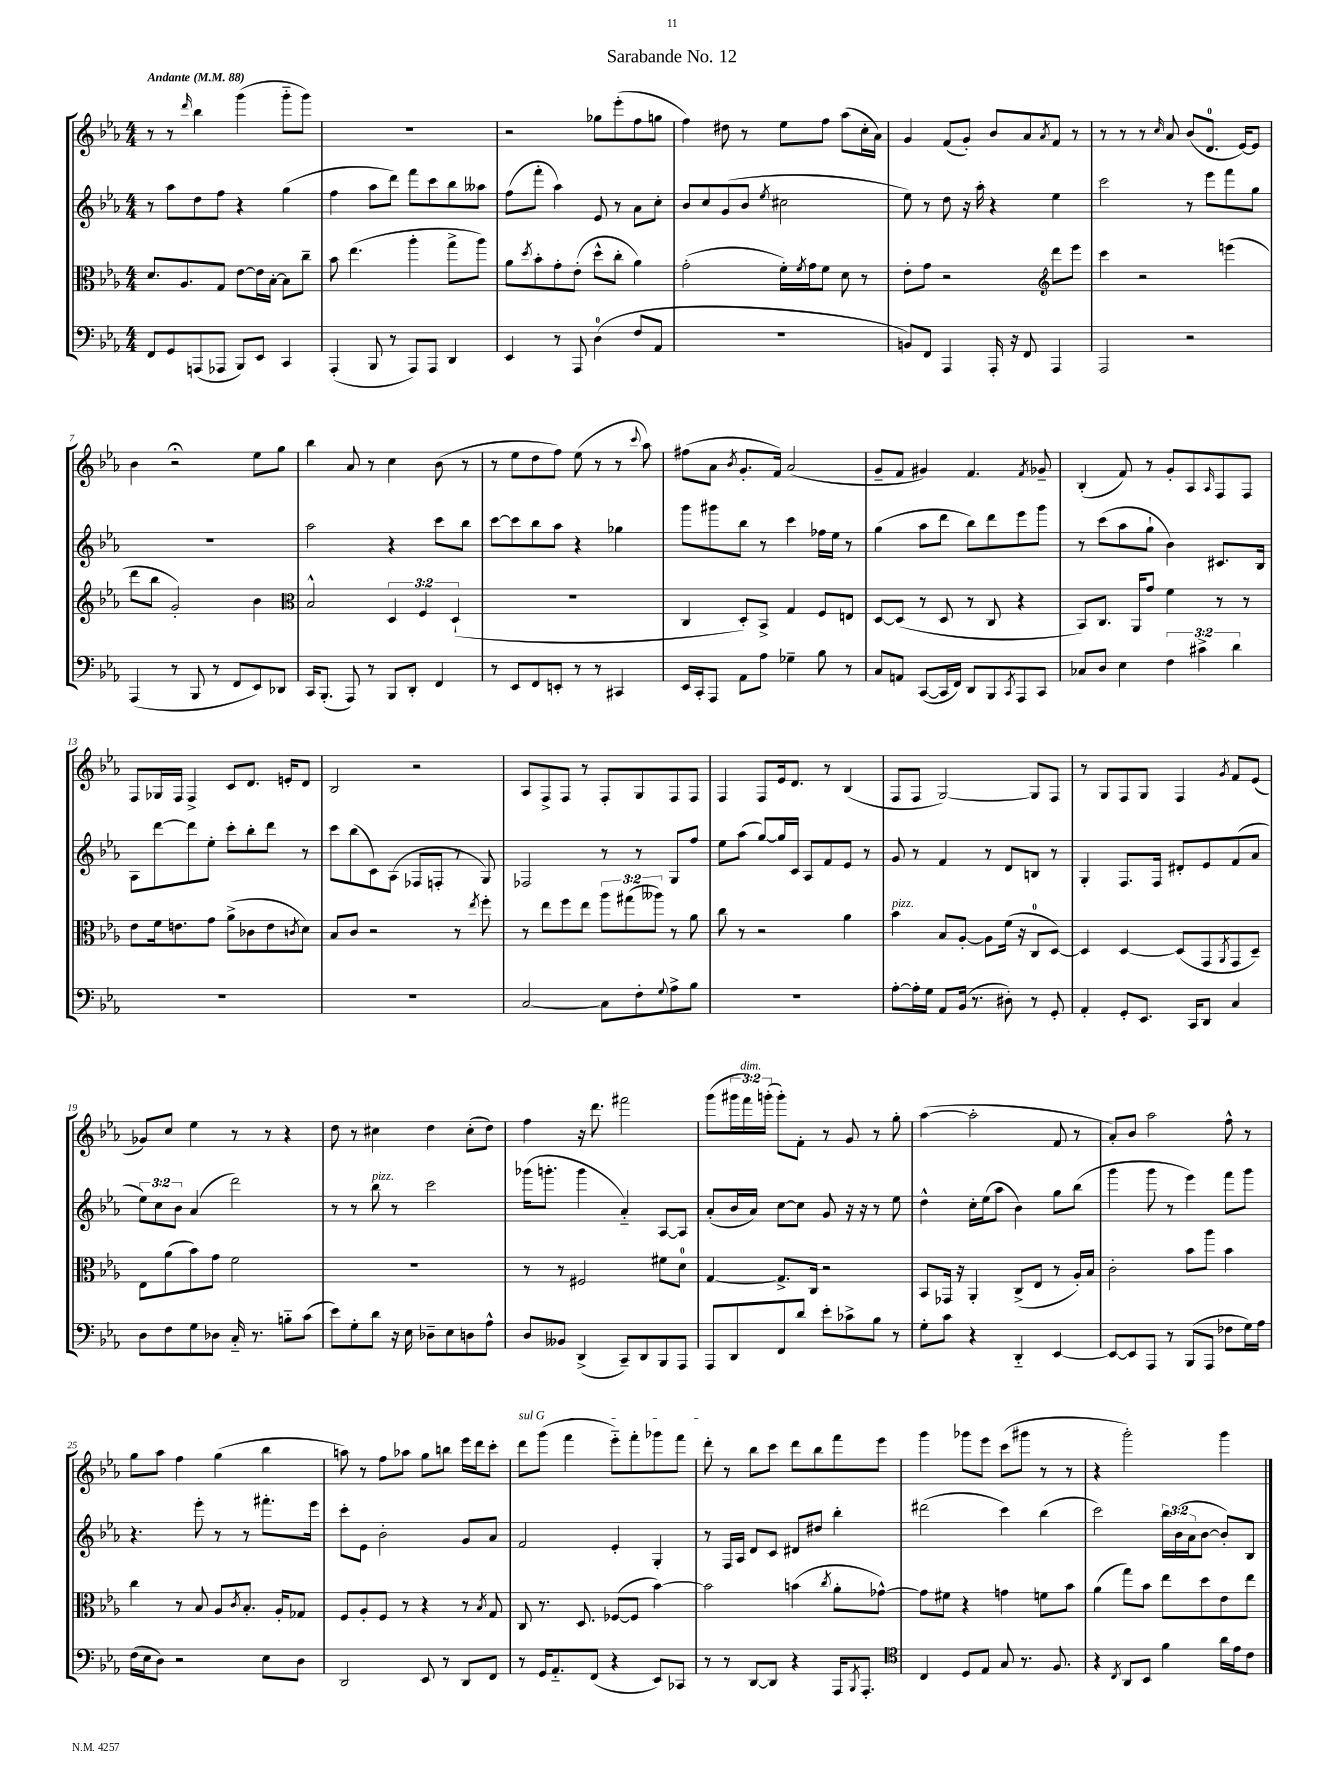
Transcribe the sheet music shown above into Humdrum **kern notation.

**kern	**kern	**kern	**kern
*staff4	*staff3	*staff2	*staff1
*clefF4	*clefC3	*clefG2	*clefG2
*k[b-e-a-]	*k[b-e-a-]	*k[b-e-a-]	*k[b-e-a-]
*M4/4	*M4/4	*M4/4	*M4/4
*MM88	*MM88	*MM88	*MM88
8FF/L	8.d/L	8r	8r
8GG/	.	8aa-\L	8r
.	8.A-/	.	.
.	.	.	16qqddd/
(8AAA/	.	8dd\	4bb-\
8AAA-/J	8G/J	8ff\J	.
8BBB-/L)	[8e-\L	4r	(4ggg\
8EE-/J	16e-\]L	.	.
.	[16B-'\JJ	.	.
4CC/	8B-\]L	(4gg\	8ggg'~\L
.	8cc~\J	.	8ggg\J)
=	=	=	=
(4AAA-'/	8b-\	4ff\	1r
.	(4.ee-\	.	.
8BBB-/	.	8aa-\L	.
8r	.	8ddd\J)	.
8AAA-/L)	4aa-'\	8fff\L	.
8AAA-/J	.	8ccc\	.
4DD/	8gg^\L	8bb-\	.
.	8aa-\J)	8aa--\J	.
=	=	=	=
4EE-/	8a-\L	(8ff\L	2r
.	8qdd/	.	.
.	8b-'\	8fff'\J	.
8r	8g'\	4aa-\)	.
8AAA-/	(8e-'\J	.	.
(4D\	8dd^^\L	8e-/	8gg-\L
.	8cc'\J	8r	(8eee-'\
8F/L	4a-\)	8a-\L	8ff\
8AA-/J	.	8cc'\J	8gg\J
=	=	=	=
1r	(2g'\	8b-/L	4ff\)
.	.	8cc/	.
.	.	(8g/	8dd#\
.	.	8b-/J	8r
.	.	8qee-/	.
.	16f'\LL)	2cc#\	8ee-\L
.	8qf/	.	.
.	16g\J	.	.
.	8f\J	.	8ff\J
.	8d\	.	(8aa-\L
.	8r	.	16cc'\L
.	.	.	16a-\JJ)
=	=	=	=
8BB/L)	8e-'\L	8ee-\)	4g/
8FF/J	8g\J	8r	.
4AAA-/	2r	8dd\	(8f/L
.	.	16r	8g'/J)
.	.	16aa-'\	.
16AAA-'/	.	4r	8b-/L
16r	.	.	.
8FF/	.	.	8a-/
*	*clefG2	*	*
.	.	.	8qa-/
4AAA-/	8ddd\L	4ee-\	8f/J
.	8eee-\J	.	8r
=	=	=	=
2AAA-/	4ccc\	2ccc\	8r
.	.	.	8r
.	2r	.	8r
.	.	.	16qqcc/
.	.	.	8a-/
2r	.	8r	(8b-/L
.	.	8eee-\L	8.d/J
.	(4eee\	8fff\	.
.	.	.	[16e-/LK)
.	.	8gg\J	8e-/]J
=	=	=	=
(4AAA-/	8ddd\L	1r	4b-\
.	8bb-\J	.	.
8r	2g'/)	.	2r;
8BBB-/	.	.	.
8r	.	.	.
8FF/L	.	.	.
8EE-/)	4b-\	.	8ee-\L
8DD-/J	.	.	8gg\J
=	=	=	=
*	*clefC3	*	*
16CC/LK	2B-^^/	2aa-\	4bb-\
(8.BBB-'/J	.	.	.
8AAA-/)	.	.	8a-/
8r	.	.	8r
8BBB-/L	6D/	4r	4cc\
8DD'/J	.	.	.
.	6F/	.	.
4FF/	.	8ccc\L	(8b-\
.	(6D`/	.	.
.	.	8bb-\J	8r
=	=	=	=
8r	1r	[8ccc\L	8r
8EE-/L	.	8ccc\]	8ee-\L
8FF/	.	8bb-\	8dd\
8EE'/J	.	8aa-\J	8ff\J)
8r	.	4r	(8ee-\
8r	.	.	8r
4CC#/	.	4gg-\	8r
.	.	.	8qqccc/
.	.	.	8aa-\)
=	=	=	=
16EE-/LL	4C/	8ggg\L	(8ff#\L
16CC'/J	.	.	.
8AAA-/J	.	8ggg#\	8a-\J
.	.	.	8qb-/
8AA-\L	8D'/L)	8bb-\J	8.g'/L
8A-\J	8BB-^/J	8r	.
.	.	.	16f/Jk)
4G-~\	4G/	4ccc\	(2a-/
8B-\	8F/L	16ff-\LL	.
.	.	16ee-\JJ	.
8r	8E/J	8r	.
=	=	=	=
8C/L	[8D/L	(4gg\	8g~/L
8AA/J	(8D/]J	.	8f/J
([8CC/L	8r	8aa-\L	4g#/)
16CC/]L	8D/	8ddd\J	.
16FF/JJ)	.	.	.
8DD/L	8r	8bb-\L)	4.f/
8BBB-/	8C/	8ddd\	.
8qCC/	.	.	.
8AAA-/	4r	8eee-\	.
.	.	.	8qf/
8CC/J	.	8ggg\J	8g-~/
=	=	=	=
8C-/L	8BB-/L)	8r	(4B-'/
8D/J	8.C/J	(8ccc\L	.
4E-\	.	8aa-\	8f/)
.	16AA-/LK	.	.
.	8g/J	8gg`\J	8r
6F\	4f\	4b-\)	8g'/L
.	.	.	8A-/
6c#^\	.	.	.
.	.	.	16qqA-/
.	8r	8.c#/L	8F/
6d\	.	.	.
.	8r	.	8F/J
.	.	16B-/Jk	.
=	=	=	=
1r	8e-\L	8A-\L	8F/L
.	16f\k	[8ddd\	16G-/L
.	8.e\	.	16F/JJ
.	.	8ddd\]	4F^/
.	8g\J	8ee-'\J	.
.	(8a-^\L	8ccc'\L	8c/L
.	8c-\	8bb-'\	8.d/J
.	8e\	8ddd\J	.
.	.	.	16e'/LK
.	8qc/	.	.
.	8d\J)	8r	8d/J
=	=	=	=
1r	8B-/L	8ccc\L	2B-/
.	8c/J	(8bb-\	.
.	2r	8c\)	.
.	.	(8A-\J	.
.	.	8F-/L	2r
.	.	8F'/J	.
.	8r	8r	.
.	8qee-/	.	.
.	8ff'\	8G/)	.
=	=	=	=
[2C/	8r	2F-/	8A-/L
.	8ee-\L	.	8F^/
.	8ff\	.	8F/J
.	8ee-\J	.	8r
8C\]L	12aa-\L	8r	8F'/L
.	(12gg#\	.	.
8F'\	.	8r	8G/
.	12aa--\J)	.	.
8qqG/	.	.	.
8A-^\	8r	8G/L	8F/
8B-\J	8a-\	8ff/J	8F/J
=	=	=	=
1r	8cc\	8ee-\L	4F/
.	8r	(8aa-\J	.
.	2r	[8gg/L)	8F/L
.	.	16gg/]L	16e-/k
.	.	16c/JJ	8.d/J
.	.	8A-/L	.
.	.	8f/	8r
.	4a-\	8e-/J	(4B-/
.	.	8r	.
=	=	=	=
[8A-'\L	4b-\	8g/	8F/L
16A-'\]L	.	8r	8F/J
16G\JJ	.	.	.
8AA-/L	8B-/L	4f/	[2G/)
(16BB-/Jk	[8A-'/J	.	.
8.r	.	.	.
.	8A-\]L	8r	.
8D#'\)	(16f\Jk	8d/L	.
.	16r	.	.
8r	8C/L	8B/J	8G/]L
8GG'/	[8D/J)	8r	8F/J
=	=	=	=
4AA-'/	4D/]	4G'/	8r
.	.	.	8G/L
8GG'/L	[4D/	8.F/L	8F/
8.EE-/J	.	.	8G/J
.	.	16F/Jk	.
.	(8D/]L	8d#'/L	4F/
16CC/LK	.	.	.
8DD/J	8GG/	8e-/	.
.	8qAA-/	.	8qg/
4C/	8GG/	(8f/	8f/L
.	8D~/J)	8a-/J	(8e-/J
=	=	=	=
8D\L	8E-\L	12ee-\L)	8g-/L)
.	.	12cc\	.
8F\	(8a-\	.	8cc/J
.	.	12b-\J	.
8G\	8b-\)	(4a-/	4ee-\
8D-\J	8g\J	.	.
16C'~/	2f\	2ddd\)	8r
8.r	.	.	.
.	.	.	8r
8B'~\L	.	.	4r
(8c\J	.	.	.
=	=	=	=
8e-\L)	1r	8r	8dd\
8G'\	.	8r	8r
8d\J	.	8bb-\	4cc#\
16r	.	8r	.
16E-\	.	.	.
8D-~\L	.	2ccc\	4dd\
8E-\	.	.	.
8D\	.	.	(8cc#'\L
8A-^^\J	.	.	8dd\J)
=	=	=	=
8D/L	8r	(16ggg-\LK	4ff\
.	.	8.ggg'\J	.
8BB--/J	8r	.	.
(4DD^/	2F#/	4ggg\	16r
.	.	.	8.ddd\
8CC~/L)	.	4a-'~/)	2fff#\
8DD/	.	.	.
8BBB-/	8f#\L	[8A-/L	.
8AAA-/J	8d\J	8A-/]J	.
=	=	=	=
8AAA-/L	[4G/	(8a-'/L	(8ggg\L
8DD/	.	16b-/L	24ggg#\L
.	.	.	24fff\)
.	.	16a-/JJ)	.
.	.	.	(24ggg'\JJ
8FF/	8.G^/]L	[8cc\L	8ggg'\L)
8d/J	.	8cc\]J	8f'\J
.	16C/Jk	.	.
8e-'\L	2r	8g/	8r
8c-^\	.	16r	8g/
.	.	16r	.
8B-\J	.	8r	8r
8r	.	8ee-\	8gg'\
=	=	=	=
8G'\L	8BB-/L	4dd^^\	([4aa-\
8c\J	16GG-/Jk	.	.
.	16r	.	.
4r	4AA-'/	16cc'\LL	2aa-'\]
.	.	(16ee-\J	.
.	.	8aa-\J	.
4DD'~/	(8C^/L	4b-\)	.
.	8E-/J	.	.
[4EE-/	8r	8gg\L	8f/
.	16A-'/LL)	(8bb-\J	8r
.	16B-/JJ	.	.
=	=	=	=
8EE-/_L	2c'\	4ggg\	8a-'/L)
8EE-/]	.	.	8b-/J
8AAA-/J	.	8ggg\	2aa-\
8r	.	8r	.
(8BBB-/L	8b-\L	4eee-\)	.
8AAA-/J	8aa-\J	.	.
8F-\L	4b-\	8fff\L	8ff^^\
16G\L)	.	8ggg\J	8r
16A-\JJ	.	.	.
=	=	=	=
(16F\LL	4cc\	4.r	8gg\L
16E-\J	.	.	.
8D\J)	.	.	8aa-\J
2r	8r	.	4ff\
.	8B-/	8eee-'\	.
.	8A-/L	8r	(4gg\
.	8qc/	.	.
.	8.B-'/J	8r	.
8E-\L	.	8.fff#'\L	4bb-\
.	16A-'/LK	.	.
8D\J	8G-/J	.	.
.	.	16eee-\Jk	.
=	=	=	=
2DD/	8F/L	8ccc'\L	8aa\)
.	8A-'/	8e-\J	8r
.	8F/J	2b-'\	8ff\L
.	8r	.	8aa-\J
8EE-/	4r	.	8gg\L
8r	.	.	8bb\J
8DD/L	8r	8g/L	16eee-\LL
.	.	.	16ddd\J
.	8qB-/	.	.
8FF/J	8G/	8a-/J	8ccc'\J
=	=	=	=
8r	8C/	2f/	8ddd\L
16GG/LK	8.r	.	(8ggg\J
8.AA-'~/	.	.	.
.	.	.	4fff\
.	8.D/	.	.
(8FF/J	.	.	.
4r	([8F-/L	4e-'/	8eee-'~\L)
.	8F-/]J	.	8fff'\
8EE-/L)	[4b-\)	4G'/	8ggg-\
8CC-/J	.	.	8fff\J
=	=	=	=
8r	2b-\]	8r	8ddd'\
8r	.	16F/LL	8r
.	.	16A-/JJ	.
[8DD/L	.	8d/L	8bb-\L
8DD/]J	.	8c/J	8ccc\J
4r	(4b\	8d#/L	8ddd\L
.	.	8dd#/J	8bb-\
.	8qcc/	.	.
16AAA-/LK	8a-'\L	4bb-'\	8fff\
8qBBB-/	.	.	.
8.AAA-'/J	.	.	.
.	[8g-^^\J)	.	8eee-\J
=	=	=	=
*clefC4	*	*	*
4C/	8g-\]L	(2ddd#\	4ggg\
.	8f#\J	.	.
8D/L	4r	.	8ggg-\L
8E-/J	.	.	8eee-\J
8G/	4g\	4ccc\)	(8ccc\L
8.r	.	.	8ggg#\J
.	8f\L	(4bb-\	8r
8.F/	.	.	.
.	8b-\J	.	8r
=	=	=	=
4r	(4a-\	2ccc\)	4r
8qC/	.	.	.
8AA-/L	8gg\L)	.	2ggg'\)
8BB-/J	8b-\J	.	.
4f\	8ee-\L	24bb-\LL	.
.	.	(24b-\	.
.	.	24a-\J	.
.	8dd\	[8b-\J	.
16a-\LL	8e-\	8b-'/]L)	4ggg\
16e-\J	.	.	.
8c\J	8ee-\J	8B-/J	.
==	==	==	==
*-	*-	*-	*-
